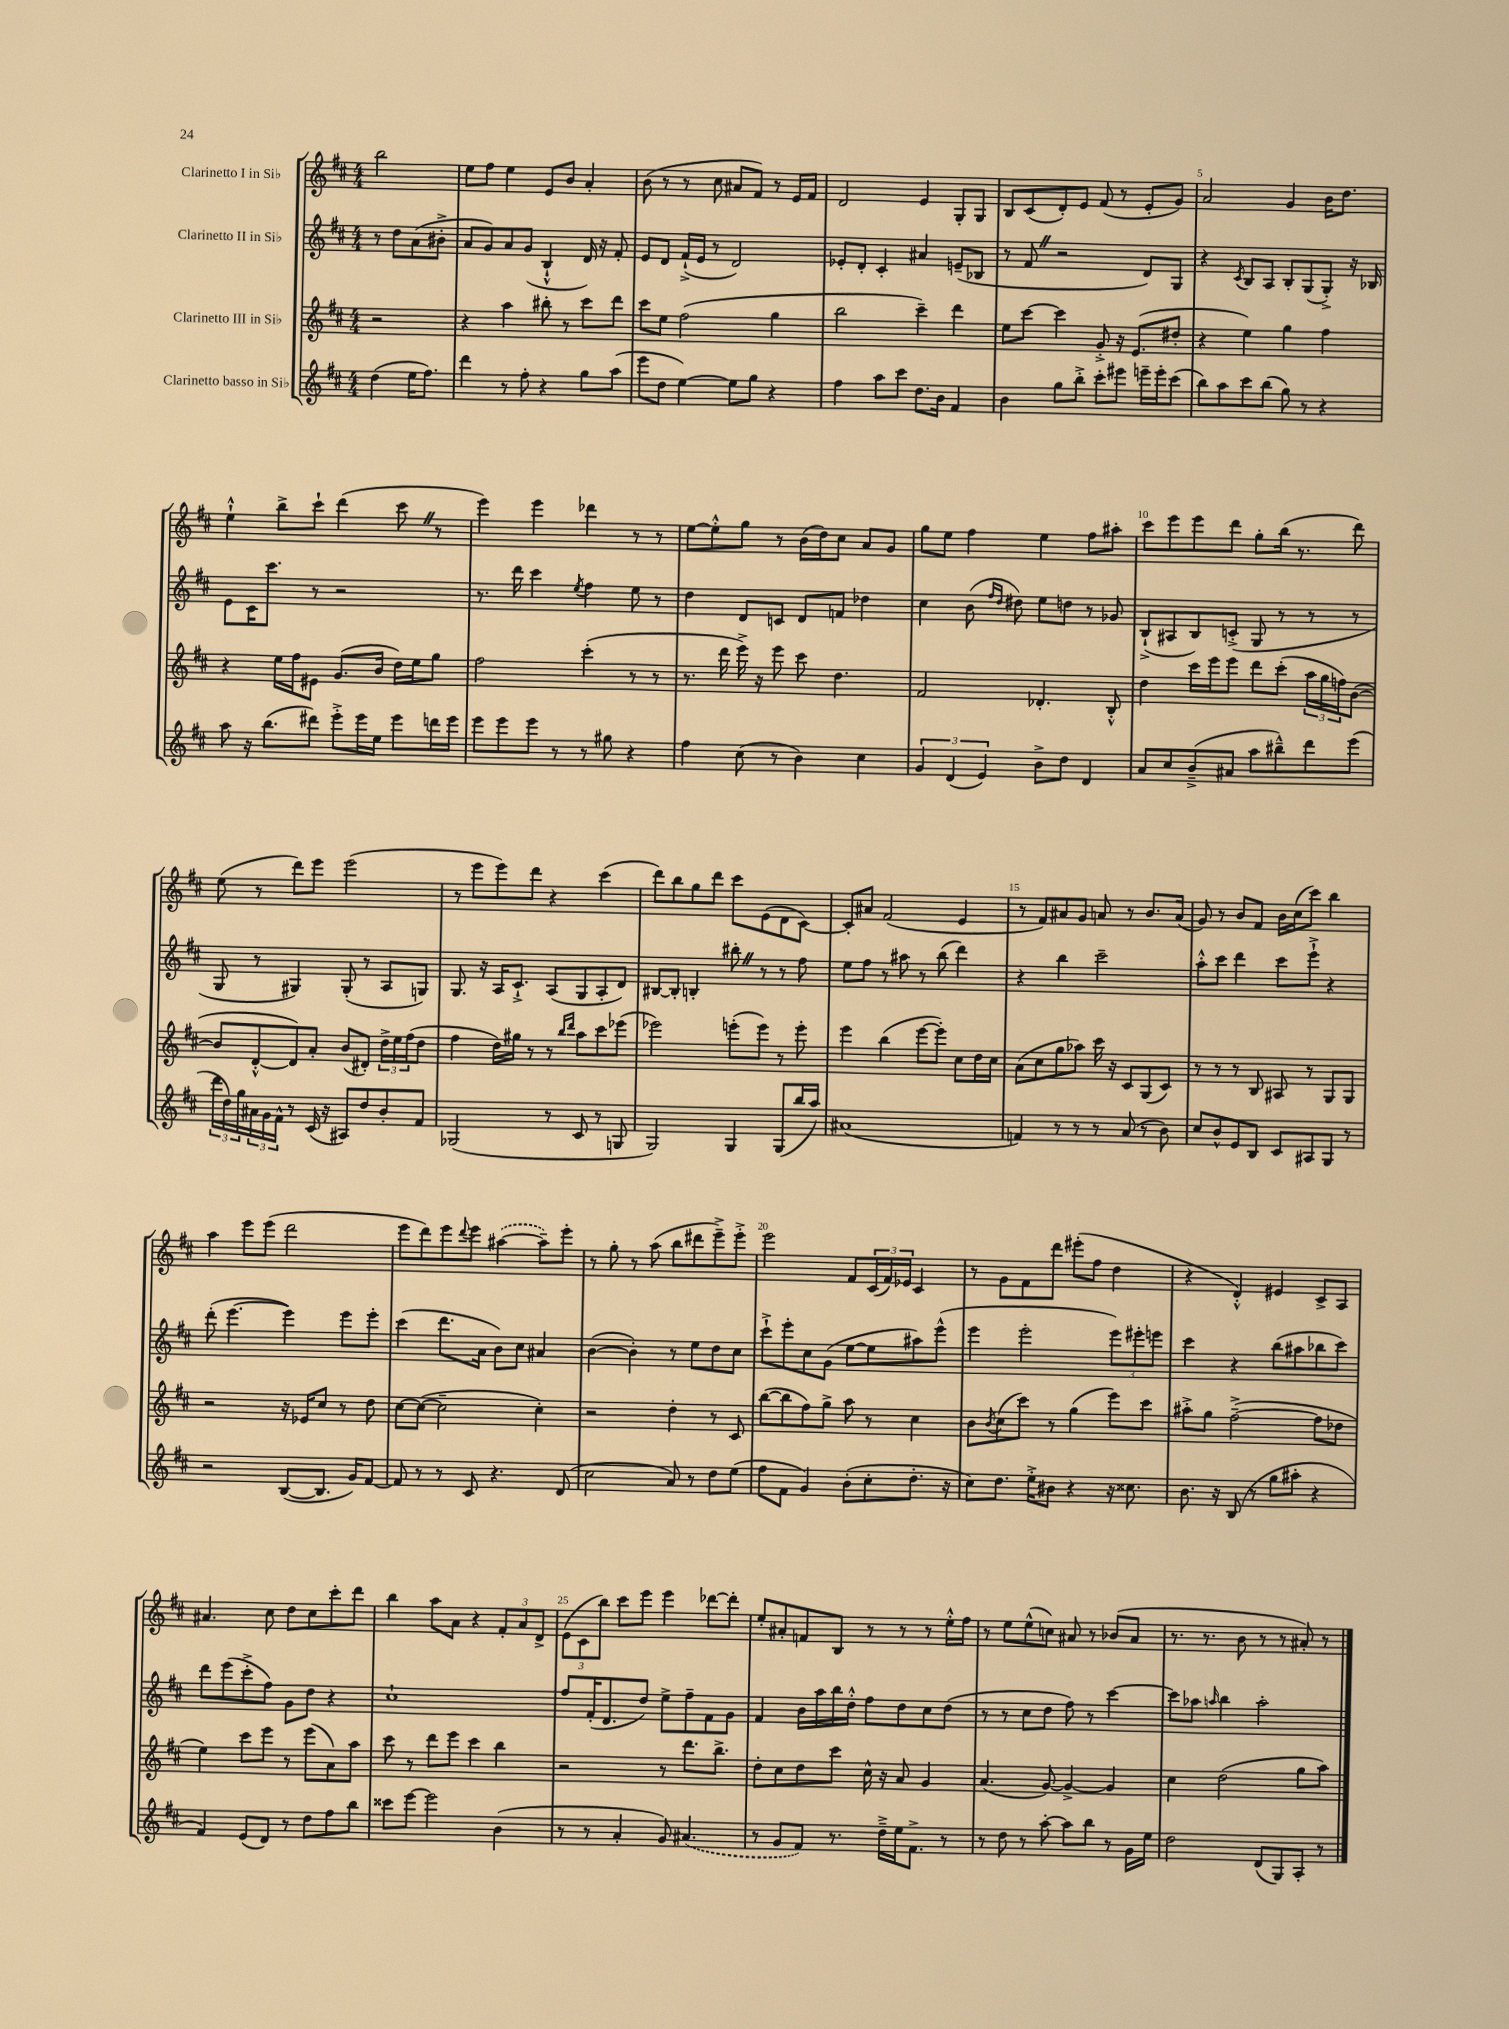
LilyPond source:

<<
\new StaffGroup <<
\new Staff = "s0" \with { instrumentName = "Clarinetto I in Sib" } {
    \clef treble \key d \major \numericTimeSignature \time 4/4 \partial 2
    b''2 |
    e''8 fis''8 e''4 e'8 b'8 a'4-. |
    b'8( r8 r8 cis''8 ais'8 fis'8) r8 e'16 fis'16 |
    d'2 e'4 g8-. g8 |
    b8 cis'8( d'8-.) e'8 fis'8( r8 e'8-. g'8) |
    a'2 g'4 b'16 d''8. |
    e''4-!-^ b''8-> cis'''8-! d'''4( cis'''8 \once \override BreathingSign.text = \markup { \musicglyph "scripts.caesura.straight" } \breathe r8 |
    e'''4) e'''4 des'''4 r8 r8 |
    e''8~ e''8-.-^ g''8 r8 b'16( d''16) cis''8 a'8 g'8 |
    g''8 e''8 fis''4 e''4 fis''8 ais''8-. |
    cis'''8 e'''8 e'''8 d'''8 g''8-. b''16( r8. d'''8) |
    e''8( r8 d'''8) e'''8 e'''2( |
    r8 e'''8 e'''8) d'''8 r4 cis'''4( |
    d'''8) b''8 g''8 d'''8 cis'''8 e'8( d'8 cis'8~) |
    cis'8-. ais'8 fis'2( e'4 |
    r8 fis'8) ais'8 g'8 a'8 r8 b'8. a'16( |
    g'8) r8 b'8 fis'8 b'16 cis''16( cis'''8) b''4 |
    a''4 e'''8 e'''8( d'''2 |
    e'''8 d'''8) e'''8 \appoggiatura { d'''8 } e'''8 \once \slurDashed ais''4~( ais''8--) e'''8-. |
    r8 g''8-. r8 a''8( b''8 dis'''8 e'''8--->) e'''8-.-> |
    e'''2 fis'8 \tuplet 3/2 { cis'16( fis'16) ees'16 } cis'4 |
    r8 g'8 fis'8 d'''8 eis'''8-.( fis''8 d''4 |
    r4 d'4-.-^) eis'4 cis'8-> a8 |
    ais'4. cis''8 d''8 cis''8 cis'''8-. d'''8 |
    b''4 a''8 a'8 r4 \tuplet 3/2 { fis'8-. a'8 d'8-> } |
    \tuplet 3/2 { e'8( cis'8 b''8) } cis'''8 e'''8 e'''4 des'''8~ des'''8-. |
    e''8-. ais'8-. f'8 b8 r8 r8 r8 e''16-.-^ fis''16 |
    r8 e''8 e''8-^( c''8) ais'8 r8 bes'8( ais'8 |
    r8. r8. b'8 r8 r8 ais'8-.) r8 \bar "|." |
}
\new Staff = "s1" \with { instrumentName = "Clarinetto II in Sib" } {
    \clef treble \key d \major \numericTimeSignature \time 4/4 \partial 2
    r8 d''8 a'8( bis'8-.-> |
    a'8 g'8) a'8 g'8( b4-!-^ d'16) r16 fis'8-. |
    e'8 d'8 fis'16-!->( e'16 r8 d'2) |
    ees'8-. d'8-. cis'4-. ais'4 e'8--( bes8 |
    r8 fis'8 \once \override BreathingSign.text = \markup { \musicglyph "scripts.caesura.straight" } \breathe r2 d'8) g8 |
    r4 \acciaccatura { cis'8 } b8 a8 b8-. g8( g8-.->) r16 bes16 |
    e'8 cis'16 cis'''8. r8 r2 |
    r8. d'''16 cis'''4 \acciaccatura { e''8 } fis''4 e''8 r8 |
    d''4 d'8 c'8 d'8 f'8 des''4 |
    cis''4 b'8( \grace { fis''16 d''16 } dis''8) e''8 d''8 r8 ges'8 |
    b8-!->( ais8 b8) c'8-.->( g8 r8 r8 r8 |
    g8 r8 gis4) gis8-.( r8 a8 g8) |
    g8. r16 a16 cis'8.-!-> a8( g8 a8-. d'8) |
    bis8~ bis8-. b4-. bis''8-. \once \override BreathingSign.text = \markup { \musicglyph "scripts.caesura.straight" } \breathe r8 r8 fis''8 |
    e''8 fis''8 r8 ais''8 r8 b''8( d'''4) |
    r4 b''4 cis'''2-- |
    a''8-.-^ cis'''8 d'''4 cis'''8 e'''8-!-> r4 |
    d'''8-.( e'''4.~ e'''4) e'''8 e'''8-. |
    cis'''4( d'''8. a'16 b'8) cis''8 ais'4 |
    b'4~( b'4-.) r8 e''8 d''8 cis''8 |
    cis'''8-!-> e'''8-. cis''8 g'8( e''8~ e''8 ais''8) e'''8-^( |
    e'''4 e'''2-. \tuplet 3/2 { e'''8) eis'''8-. e'''8 } |
    cis'''4 r4 b''8( ais''8 bes''8 cis'''8) |
    d'''8 e'''8( cis'''8-.-> fis''8) g'8 d''8 r4 |
    cis''1-! |
    fis''8 fis'16-.( d'8. d''8) e''8-> fis''8-- fis'8 g'8 |
    fis'4 b'16 a''16 b''16 d''16-.-^ fis''8 d''8 cis''8 d''8( |
    r8 r8 cis''8 d''8 fis''8) r8 cis'''4~ |
    cis'''8 aes''8 \grace { a''16 } b''4 a''2-. \bar "|." |
}
\new Staff = "s2" \with { instrumentName = "Clarinetto III in Sib" } {
    \clef treble \key d \major \numericTimeSignature \time 4/4 \partial 2
    r2 |
    r4 a''4 bis''8-. r8 cis'''8 d'''8 |
    cis'''8 e''8 fis''2( g''4 |
    b''2 cis'''4--) d'''4 |
    e''8 cis'''8~ cis'''4 g'8-.-> r16 e'8.( dis''8-. |
    r4 e''4) g''4 fis''4 |
    r4 e''16 fis''16 eis'8 g'8.( b'16 d''16) e''16 g''8 |
    fis''2 cis'''4-.( r8 r8 |
    r8. d'''16 e'''16->) r16 e'''8 cis'''8 d''4. |
    fis'2 des'4.-. b8-.-^ |
    d''4 cis'''16 e'''16 e'''8 d'''8 cis'''8-.( \tuplet 3/2 { a''16 g''16 f''16) } b'8~( |
    b'8 d'8~-.-^ d'8) a'8-. b'8( dis'8-.) \tuplet 3/2 { d''16-> e''16 fis''16( } d''8 |
    fis''4 d''16) gis''16 r8 r8 \grace { b''16 d'''16 } a''8 cis'''8 ees'''8( |
    ees'''2) e'''8-.( e'''8) r8 e'''8-. |
    e'''4 b''4( e'''8~ e'''8-.) cis''8 d''16 cis''16 |
    a'8( cis''8 g''8 aes''8) cis'''16 r16 cis'8 g8( cis'8) |
    r8 r8 r8 b8 ais8 r8 g8 g8 |
    r2 r16 ees'16 cis''8 r8 d''8 |
    cis''8~ cis''8~( cis''2-- cis''4-.) |
    r2 d''4-. r8 cis'8 |
    b''8~( b''8 fis''8) g''8-> a''8 r8 cis''4 |
    b'8 \acciaccatura { b'8 } cis''8( cis'''8) r8 g''4( e'''8) cis'''8 |
    ais''8-.-> g''8 fis''2~--->( fis''8 des''8 |
    e''4) cis'''8 e'''8 r8 e'''8( a'8) a''8 |
    cis'''8 r8 d'''8 e'''8 cis'''4 b''4 |
    r2 r8 d'''8. b''8.-> |
    d''8-. cis''8 d''8 cis'''8 cis''16-^ r16 a'8 g'4 |
    a'4.( g'8~) g'4~-> g'4 |
    cis''4 d''2( g''8 a''8) \bar "|." |
}
\new Staff = "s3" \with { instrumentName = "Clarinetto basso in Sib" } {
    \clef treble \key d \major \numericTimeSignature \time 4/4 \partial 2
    d''4( e''16 fis''8.) |
    d'''4 r8 fis''8-. r4 g''8 a''8( |
    e'''8 d''8 e''4~) e''8 g''8 r4 |
    fis''4 a''8 cis'''8 d''8. b'16 fis'4 |
    b'4 g''8 b''8-.-> cis'''8-. eis'''8 e'''16-- e'''16-. cis'''8( |
    b''8) a''8 cis'''8 b''8( g''8) r8 r4 |
    a''8 r16 b''8.( dis'''8) e'''8-.-> e'''16 e''16 e'''8 d'''16 e'''16 |
    e'''8 e'''8 e'''8 r8 r8 gis''8 r4 |
    fis''4 cis''8( r8 b'4) cis''4 |
    \tuplet 3/2 { g'4 d'4( e'4) } b'8-> d''8 d'4 |
    a'8 cis''8 b'8--->( ais'8 a''8 bis''8---^) d'''8 e'''8( |
    \tuplet 3/2 { d'''16 d''16) g''16 } \tuplet 3/2 { ais'16 g'16 fis'16-^ } r8 cis'16( r16 ais8) d''8 b'8-. fis'8 |
    ges2( r8 cis'8 r8 g8 |
    g2) g4 g8( b''16 a''16) |
    ais'1( |
    f'4) r8 r8 r8 a'8( r8 b'8) |
    cis''8 b'8-^ e'8 b8 cis'8 ais8 g8 r8 |
    r2 b8~( b8. g'16) fis'8~ |
    fis'8 r8 r8 cis'8 r4. d'8( |
    cis''2 a'8) r8 d''8 e''8( |
    fis''8 fis'8 g'4) b'8-.( cis''8-. d''8.-. r16 |
    cis''8) d''8. e''16-.-> bis'8 r4 r16 cisis''8. |
    b'8. r16 b8( r8 g''8 ais''8-. r4 |
    fis'4) e'8( d'8) r8 d''8 fis''8 b''8 |
    cisis'''8 e'''8~ e'''2 b'4( |
    r8 r8 a'4-. g'8) \once \slurDashed ais'4.( |
    r8 g'8 fis'8) r8. d''16---> e''16 fis'8.-> r8 |
    r8 d''8 r8 a''8~-. a''8 b''8 r8 g'16 e''16 |
    d''2 d'8( g8) a8-. r8 \bar "|." |
}
>>
>>
\layout { \context { \Score \override BarNumber.break-visibility = ##(#f #t #t) barNumberVisibility = #(every-nth-bar-number-visible 5) } }
